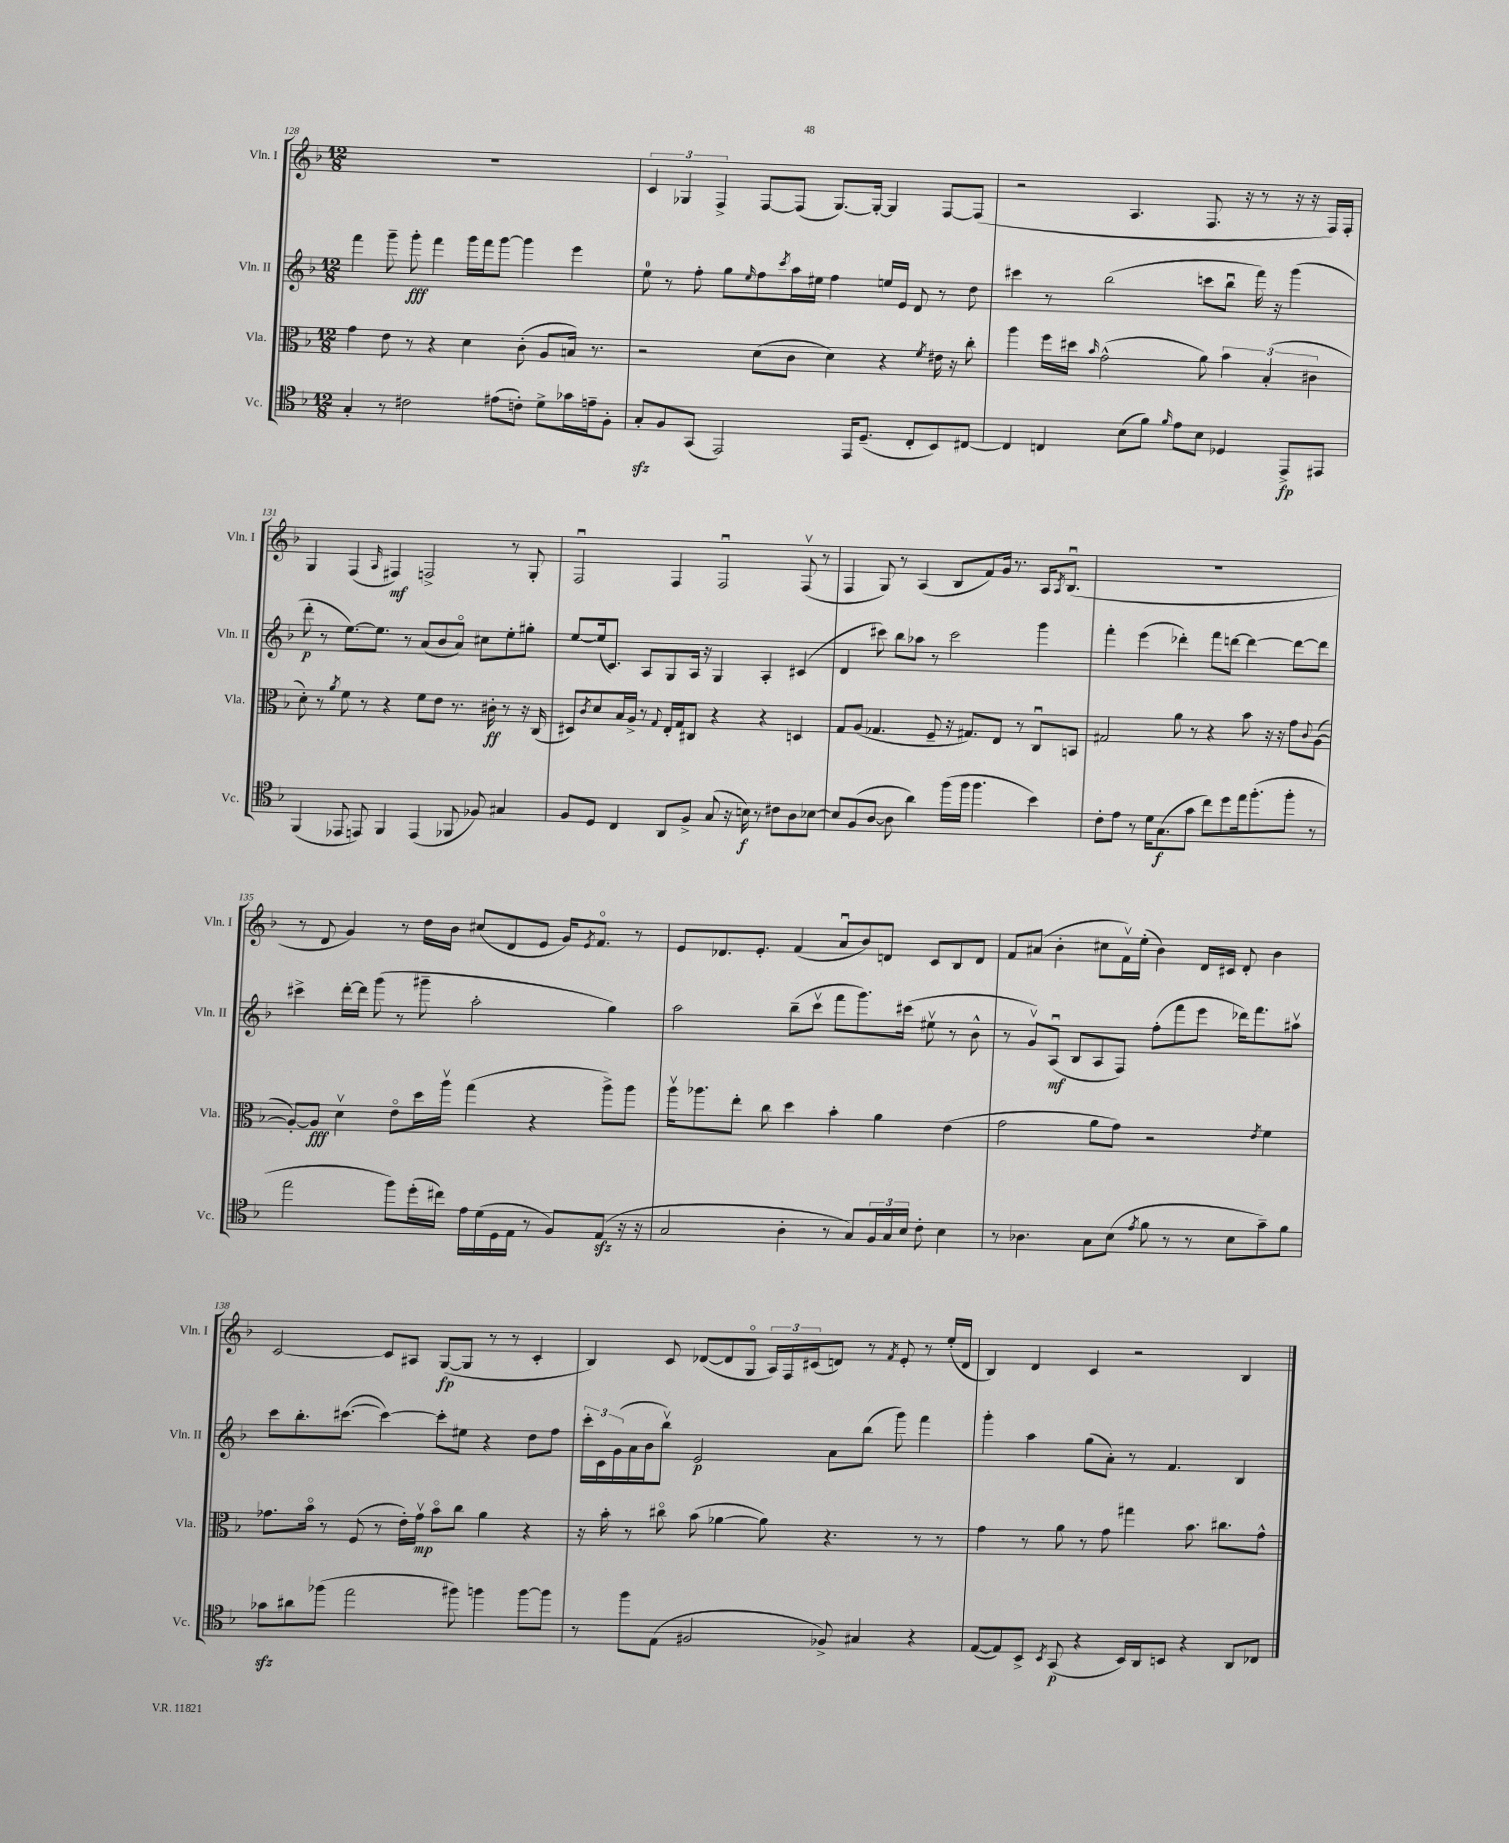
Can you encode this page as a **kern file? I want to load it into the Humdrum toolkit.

**kern	**dynam	**kern	**dynam	**kern	**dynam	**kern	**dynam
*part4	*part4	*part3	*part3	*part2	*part2	*part1	*part1
*staff4	*staff4	*staff3	*staff3	*staff2	*staff2	*staff1	*staff1
*I"Vc.	*	*I"Vla.	*	*I"Vln. II	*	*I"Vln. I	*
*I'Vc.	*	*I'Vla.	*	*I'Vln. II	*	*I'Vln. I	*
*clefC4	*	*clefC3	*	*clefG2	*	*clefG2	*
*k[b-]	*	*k[b-]	*	*k[b-]	*	*k[b-]	*
*M12/8	*	*M12/8	*	*M12/8	*	*M12/8	*
=128	=128	=128	=128	=128	=128	=128	=128
4G'/	.	4g\	.	4fff\	.	1.r	.
8r	.	8e\	.	8ggg~\	.	.	.
2c#X\	.	8r	.	8ggg'\	fff	.	.
.	.	4r	.	4fff\	.	.	.
.	.	4d\	.	16ggg\LL	.	.	.
.	.	.	.	16fff\J	.	.	.
(8e#X\L	.	.	.	[8ggg\J	.	.	.
8cn'\J)	.	(8c'\	.	4ggg\]	.	.	.
8d^\L	.	8A/L	.	.	.	.	.
16g-X\L	.	16Bn/Jk)	.	4eee\	.	.	.
16en~\J	.	8.r	.	.	.	.	.
8F'\J	.	.	.	.	.	.	.
=129	=129	=129	=129	=129	=129	=129	=129
8Gzz'/L	.	2r	.	8ee\	.	6c/	.
8F/	.	.	.	8r	.	.	.
.	.	.	.	.	.	6G-X/	.
(8GG/J	.	.	.	8ff'\	.	.	.
.	.	.	.	.	.	6F^/	.
2EE/)	.	.	.	8gg\L	.	.	.
.	.	.	.	16qqee/	.	.	.
.	.	(8d\L	.	8ff\	.	[8F/L	.
.	.	.	.	8qccc/	.	.	.
.	.	8c\J	.	16aa\L	.	(8F/J]	.
.	.	.	.	16ee#X\JJ	.	.	.
.	.	4d\)	.	4ff\	.	[8.G-/L)	.
16EE/KL	.	.	.	.	.	.	.
(8.D~/J	.	.	.	.	.	16G-'/Jk_	.
.	.	4r	.	16een/LL	.	4G-/]	.
.	.	.	.	16e/JJ	.	.	.
8C'/L	.	.	.	8d/	.	.	.
.	.	8qf/	.	.	.	.	.
8BB-/)	.	16e#X\	.	8r	.	[8F/L	.
.	.	16r	.	.	.	.	.
[8C#X/J	.	8cc'\	.	8dd\	.	(8F/J]	.
=130	=130	=130	=130	=130	=130	=130	=130
4C#/]	.	4aa\	.	4ccc#X\	.	2r	.
4Cn/	.	16ff\LL	.	8r	.	.	.
.	.	16dd#X\JJ	.	.	.	.	.
.	.	16qqb-/	.	.	.	.	.
.	.	(2g^^\	.	(2bb-\	.	.	.
(8B-\L	.	.	.	.	.	4.A/	.
8f\J)	.	.	.	.	.	.	.
16qqf/	.	.	.	.	.	.	.
8e\L	.	.	.	.	.	.	.
8B-\J	.	8a\)	.	8cccn\L	.	8.F/	.
4D-X/	.	6b-\	.	8bb-u\J	.	.	.
.	.	.	.	.	.	16r	.
.	.	.	.	16fff\)	.	8r	.
.	.	(6B-'/	.	.	.	.	.
.	.	.	.	16r	.	.	.
8EE^/L	fp	.	.	(4ggg\	.	16r	.
.	.	.	.	.	.	16r	.
.	.	6c#X\	.	.	.	.	.
8EE#X/J	.	.	.	.	.	16F/LL)	.
.	.	.	.	.	.	16F'/JJ	.
!!LO:LB:g=z
=131	=131	=131	=131	=131	=131	=131	=131
(4FF/	.	8d'\)	.	8ddd'\	p	4G/	.
.	.	8r	.	8r	.	.	.
.	.	8qa/	.	.	.	.	.
8EE-X/	.	8f\	.	[8.ee\L)	.	(4F/	.
8EEn/)	.	8r	.	.	.	.	.
.	.	.	.	8.ee\J]	.	.	.
.	.	.	.	.	.	16qqA/	.
4FF/	.	4r	.	.	.	4F#X/)	mf
.	.	.	.	8r	.	.	.
(4EE/	.	8f\L	.	(8a/L	.	2Fn^/	.
.	.	8e\J	.	8b-/	.	.	.
8FF-X/	.	8.r	.	8a/J)	.	.	.
8F-X/)	.	.	.	8cc#X\L	.	.	.
.	.	16c#X'\	ff	.	.	.	.
4G#X/	.	8r	.	8ee'\	.	8r	.
.	.	16r	.	8gg#X'\J	.	8G'/	.
.	.	(16C/	.	.	.	.	.
=132	=132	=132	=132	=132	=132	=132	=132
8F/L	.	8D#X/L)	.	[8ee/L	.	2Fu/	.
.	.	8qc/	.	.	.	.	.
8D/J	.	8d/	.	(16ee/k]	.	.	.
.	.	.	.	8.c/J)	.	.	.
4C/	.	16B-/L	.	.	.	.	.
.	.	16A^/JJ	.	.	.	.	.
.	.	8r	.	8A/L	.	.	.
.	.	8qqG/	.	.	.	.	.
8AA/L	.	16E'/LL	.	8G/	.	4F/	.
.	.	16G/J	.	.	.	.	.
8F^/J	.	8C#X/J	.	16A/Jk	.	.	.
.	.	.	.	16r	.	.	.
(8G/	.	4r	.	4G/	.	2Fu/	.
16r	.	.	.	.	.	.	.
16Bn\)	f	.	.	.	.	.	.
8r	.	4r	.	4A'/	.	.	.
8c#X\L	.	.	.	.	.	.	.
8A\	.	4Dn/	.	(4c#X/	.	(8Fv/	.
[8B-X\J	.	.	.	.	.	8r	.
=133	=133	=133	=133	=133	=133	=133	=133
8B-/L]	.	8G/L	.	4d/	.	4F/	.
(8F/	.	(8A/J	.	.	.	.	.
[8A/J	.	4.G-X/	.	8ccc#X\)	.	8G/)	.
8A\]	.	.	.	8bb-\L	.	8r	.
4a\)	.	.	.	8aa-X\J	.	(4A/	.
.	.	8F~/	.	8r	.	.	.
(16ff\LL	.	16r	.	2ccc#\	.	8B-/L	.
16ff\JJ	.	8.G#X/L)	.	.	.	.	.
4.ff\	.	.	.	.	.	8f/)	.
.	.	8E/J	.	.	.	16g/Jk	.
.	.	.	.	.	.	8.r	.
.	.	8r	.	.	.	.	.
4b-\)	.	8Cu/L	.	4ggg\	.	16A/KL	.
.	.	.	.	.	.	8qA/	.
.	.	.	.	.	.	(8.B-u/J	.
.	.	8BBn/J	.	.	.	.	.
=134	=134	=134	=134	=134	=134	=134	=134
8c'\L	.	2G#X/	.	4fff'\	.	1.r	.
8e\J	.	.	.	.	.	.	.
8r	.	.	.	(4eee\	.	.	.
16d\KL	.	.	.	.	.	.	.
(8.G\	f	.	.	.	.	.	.
.	.	8a\	.	4ddd-X'\)	.	.	.
8g\J	.	8r	.	.	.	.	.
8cc\L)	.	4r	.	8fff\L	.	.	.
8dd\	.	.	.	[8dddn\J	.	.	.
16ee\k	.	8b-\	.	4ddd\_	.	.	.
(8.ff'\	.	.	.	.	.	.	.
.	.	16r	.	.	.	.	.
.	.	16r	.	.	.	.	.
8ff'\J	.	8g\L	.	8ddd\L_	.	.	.
.	.	8qqc/	.	.	.	.	.
8r	.	([8A\J	.	8ddd\J]	.	.	.
!!LO:LB:g=z
=135	=135	=135	=135	=135	=135	=135	=135
2ee\	.	8A'/L_)	.	4ccc#X^\	.	8r	.
.	.	8A/J]	fff	.	.	8d/	.
.	.	4dv\	.	[16ddd'\LL	.	4g/)	.
.	.	.	.	16ddd\JJ]	.	.	.
.	.	.	.	(8ggg\	.	.	.
8ff\L)	.	8e\L	.	8r	.	8r	.
(16dd'\L	.	16dd\L	.	8ggg#X~\	.	16dd\LL	.
16cc#X\JJ)	.	16aav\JJ	.	.	.	16b-\JJ	.
16e\LL	.	(4gg\	.	2aa'\	.	(8cc#X/L	.
(16d\	.	.	.	.	.	.	.
16D\	.	.	.	.	.	8d/	.
16E\JJ	.	.	.	.	.	.	.
8r	.	4r	.	.	.	8e/J	.
8F/L)	.	.	.	.	.	16g/KL)	.
.	.	.	.	.	.	8qe/	.
.	.	.	.	.	.	8.f/J	.
(8Ezz/J	.	8aa^\L)	.	4gg\)	.	.	.
16r	.	8aa\J	.	.	.	8r	.
16r	.	.	.	.	.	.	.
=136	=136	=136	=136	=136	=136	=136	=136
2G/	.	16aav\KL	.	2aa\	.	8e/L	.
.	.	8.aa-X\	.	.	.	.	.
.	.	.	.	.	.	8.d-X/	.
.	.	8ee'\J	.	.	.	.	.
.	.	.	.	.	.	8.e'/J	.
.	.	8cc\	.	.	.	.	.
4A'\	.	4dd\	.	(8bb-~\L	.	(4f/	.
.	.	.	.	8cccv\J	.	.	.
8r	.	4b-'\	.	8fff\L	.	8au/L	.
8G/L)	.	.	.	8.ggg\)	.	8b-/)	.
24F/L	.	4a\	.	.	.	8dn/J	.
24G/	.	.	.	.	.	.	.
.	.	.	.	(16ccc#X\Jk	.	.	.
24B-/JJ	.	.	.	.	.	.	.
8c'\	.	.	.	8ee#Xv\	.	8c/L	.
4B-\	.	(4e\	.	8r	.	8B-/	.
.	.	.	.	8b-^^\	.	8d/J	.
=137	=137	=137	=137	=137	=137	=137	=137
8r	.	2g\	.	8r	.	8f/L	.
4.A-X\	.	.	.	8gv/L)	.	(8a#X/J	.
.	.	.	.	(8Au/J	mf	4b-'\	.
.	.	.	.	8B-/L	.	.	.
8G\L	.	8a\L	.	8A/	.	8cc#X\L	.
(8B-\J	.	8g\J)	.	8F/J)	.	16fv\L)	.
.	.	.	.	.	.	(16ee'\JJ	.
8qe/	.	.	.	.	.	.	.
8f\	.	2r	.	(8ff'\L	.	4b-\)	.
8r	.	.	.	8fff\	.	.	.
8r	.	.	.	8eee\J	.	16d/LL	.
.	.	.	.	.	.	16c#X/JJ	.
8B-\L	.	.	.	16ddd-X\KL)	.	8d'/	.
.	.	.	.	8.fff\	.	.	.
.	.	8qe/	.	.	.	.	.
8g~\)	.	4f\	.	.	.	4b-\	.
8f\J	.	.	.	8aa#Xv\J	.	.	.
!!LO:LB:g=z
=138	=138	=138	=138	=138	=138	=138	=138
8g-Xzz\L	.	8.g-X\L	.	8ccc\L	.	[2c/	.
8a#X\	.	.	.	8.bb-'\	.	.	.
.	.	16b-\Jk	.	.	.	.	.
(8ff-X\J	.	8r	.	.	.	.	.
.	.	.	.	([8.ccc#X\J	.	.	.
2ee\	.	(8F/	.	.	.	.	.
.	.	8r	.	4ccc#\_)	.	8c/L]	.
.	.	16e'\LL)	.	.	.	8A#X/J	.
.	.	16g-v\JJ	mp	.	.	.	.
.	.	8b-\L	.	8ccc#'\L]	.	([8G/L	fp
8ff#X\)	.	8cc\J	.	8ee#X\J	.	8G/J]	.
4ffn\	.	4a\	.	4r	.	8r	.
.	.	.	.	.	.	8r	.
[8ff\L	.	4r	.	8dd\L	.	4c'/	.
8ff\J]	.	.	.	8ff\J	.	.	.
=139	=139	=139	=139	=139	=139	=139	=139
8r	.	16r	.	24ccc'\LL	.	4B-/)	.
.	.	.	.	24c\	.	.	.
.	.	16b-'\	.	.	.	.	.
.	.	.	.	(24g\	.	.	.
8ff\L	.	8r	.	16a\	.	.	.
.	.	.	.	16b-\J	.	.	.
(8E\J	.	8cc#X\	.	8bb-v\J)	.	8c/	.
2F#X/	.	(8b-\	.	2e/	p	([8d-X/L	.
.	.	[4a-X\	.	.	.	8d-/]	.
.	.	.	.	.	.	8G/J	.
.	.	8a-\])	.	.	.	24A/LL)	.
.	.	.	.	.	.	24F/	.
.	.	.	.	.	.	(24c#X/J	.
8F-X^/)	.	4.r	.	8a\L	.	8dn/J)	.
4G#X/	.	.	.	(8bb-\J	.	8r	.
.	.	.	.	.	.	8qf/	.
.	.	.	.	8ggg\)	.	8e'/	.
4r	.	8r	.	4fff\	.	8r	.
.	.	8r	.	.	.	(16ee'/LL	.
.	.	.	.	.	.	16d/JJ	.
=140	=140	=140	=140	=140	=140	=140	=140
([8E/L	.	4g\	.	4ggg'\	.	4B-/)	.
8E/])	.	.	.	.	.	.	.
8BB-^/J	.	8r	.	4aa\	.	4d/	.
8qBB-/	.	.	.	.	.	.	.
(8GG/	p	8a\	.	.	.	.	.
4r	.	8r	.	(8gg\L	.	4c/	.
.	.	8g\	.	8a'\J)	.	.	.
16BB-/LL)	.	4gg#X\	.	8r	.	2r	.
16AA/J	.	.	.	.	.	.	.
8BBn/J	.	.	.	4.f/	.	.	.
4r	.	8.b-\	.	.	.	.	.
.	.	8.cc#X\L	.	.	.	.	.
8AA/L	.	.	.	4B-/	.	4B-/	.
8C-X/J	.	8g^^\J	.	.	.	.	.
==	==	==	==	==	==	==	==
*-	*-	*-	*-	*-	*-	*-	*-
